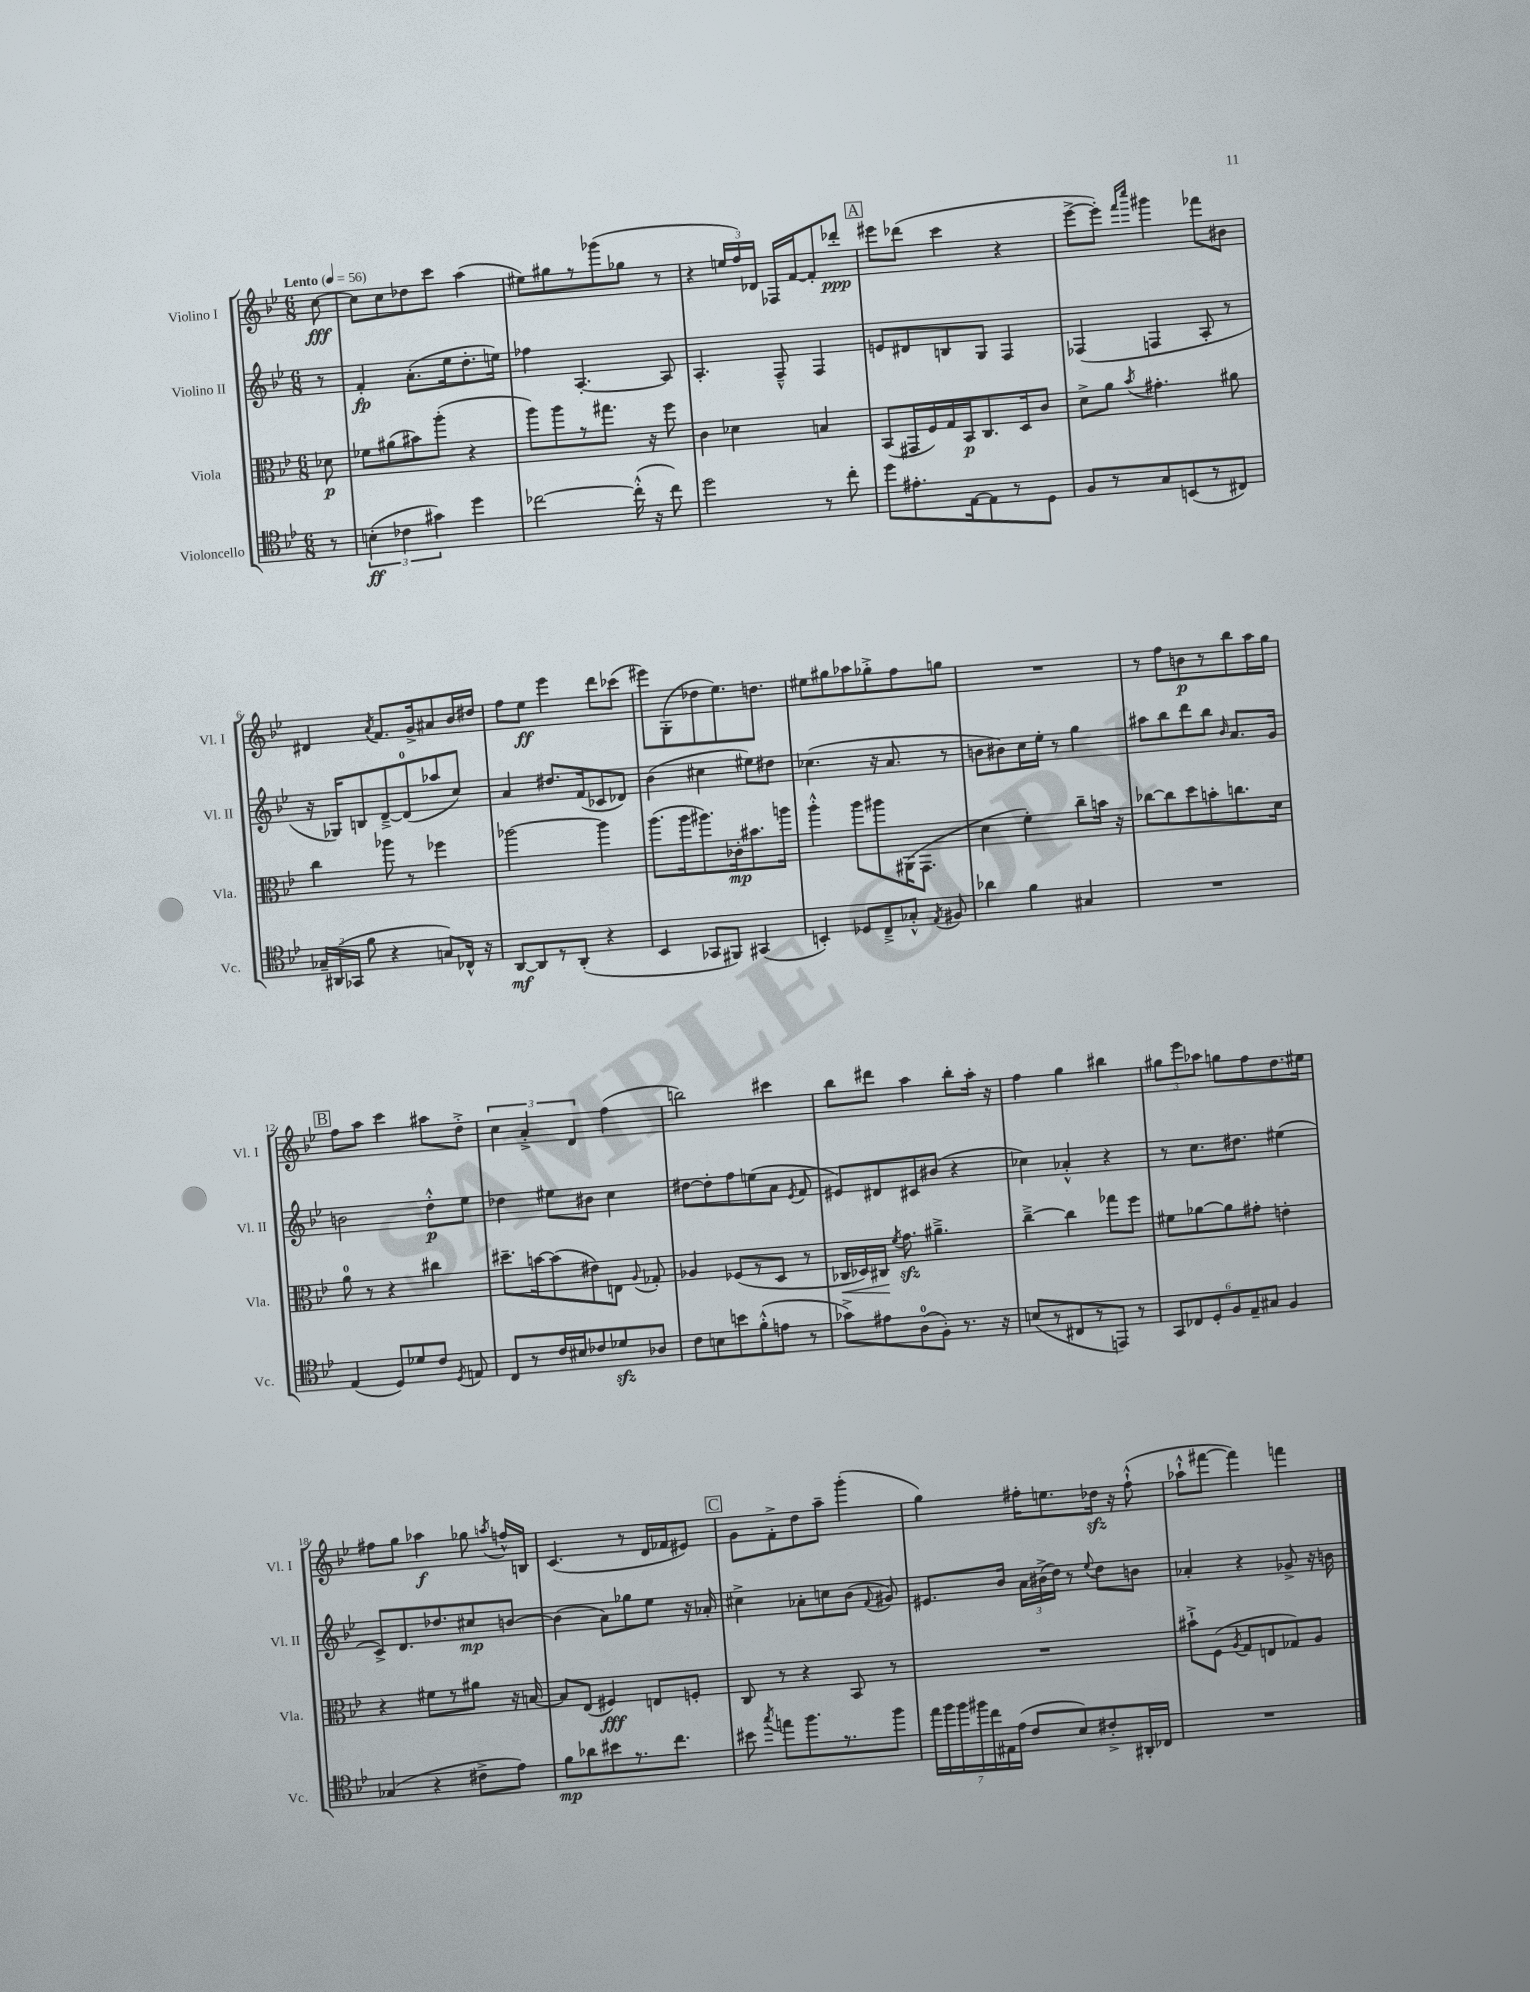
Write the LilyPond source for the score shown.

<<
\new StaffGroup <<
\new Staff = "s0" \with { instrumentName = "Violino I" shortInstrumentName = "Vl. I" } {
    \clef treble \key bes \major \numericTimeSignature \time 6/8 \partial 8 \tempo "Lento" 4 = 56
    \autoBeamOff c''8~\fff |
    c''8[ c''8 des''8 c'''8] a''4( |
    eis''8[) gis''8 r8 ges'''8( ges''8] r8 |
    r4 \tuplet 3/2 { e''16[ f''16) des'16] } fes16[ f'16~ f'8-. des'''8]-.\ppp |
    \mark \markup { \box "A" } eis'''8[ des'''8]( c'''4 r4 |
    ees'''8[~-> ees'''8]-.) \grace { f'''16[ c''''16] } gis'''4 fes'''8[ bis'8] |
    dis'4 \acciaccatura { a'8 } f'8.[ g'16-> ais'8 bes'16 dis''16] |
    f''8[ ees''8]\ff ees'''4 d'''8[ ces'''8]( |
    eis'''8[) g8-.( des''8 ees''8.) d''8.] |
    eis''8[ gis''8 aes''8 ges''8-.-> f''8 g''8] |
    R2. |
    r8 f''8[ b'8\p r8 bes''8 a''16 g''16] |
    \mark \markup { \box "B" } f''8[ a''8] c'''4 ais''8[ d''8]-.-> |
    \tuplet 3/2 { c''4 a'4-.-> d'4 } f''4( |
    b''2) cis'''4 |
    bes''8[ dis'''8] a''4 bes''8[-. a''16]-. r16 |
    f''4 g''4 bis''4 |
    \tuplet 3/2 { gis''8[ ees'''8 aes''8] } g''8[ f''8 d''8. eis''16] |
    fis''8[ g''8] aes''4\f ges''8 \acciaccatura { a''8 } f''16[-^ b16] |
    c'4.( r8 d'16[ fes'16 eis'8]) |
    \mark \markup { \box "C" } g'8[ f'8-.-> d''8 a''8]-- g'''4-.( |
    g''4) fis''16[-. e''8. des''16]\sfz r16 fis''8-!-^( |
    aes''8[-!-^ fis'''8]~ fis'''4) f'''4 \bar "|." |
}
\new Staff = "s1" \with { instrumentName = "Violino II" shortInstrumentName = "Vl. II" } {
    \clef treble \key bes \major \numericTimeSignature \time 6/8 \partial 8
    \autoBeamOff r8 |
    f'4-.\fp a'8.[-.( ees''16 d''8.-. e''16]) |
    fes''4 a4.~-. a8 |
    a4.-. f8---^ f4 |
    \mark \markup { \box "A" } e'8[ dis'8 b8 g8] f4 |
    fes4( f4 a8-. r8 |
    r16 ges16[) b8 d'8~---> d'8-0( aes''8 c''8]) |
    a'4 dis''8.[ f'16( ces'8 des'8]) |
    bes'4( cis''4 eis''8[) dis''8] |
    ces''4.( r16 a'8. r8 |
    b'8[ bis'8) c''16 ees''16]-. r8 g''4 |
    ais''8[ bes''8 d'''8 bes''8] \grace { bes'16 } a'8.[ g'16] |
    \mark \markup { \box "B" } b'2 d''8[-.-^\p ees''8] |
    des''4 eis''8[ bis'8] c''4 |
    dis''8[~ dis''8-. f''8 e''8( a'8] \acciaccatura { ees'8 } f'8 |
    eis'8[) dis'8 cis'8 bis'8]( r4 |
    ces''4) aes'4-.-^ r4 |
    r8 c''8.[ dis''8.] eis''4( |
    c'8[->) d'8. des''8. cis''8\mp b'8]~ |
    b'4( a'8[) ges''8 ees''8] r16 aes'16-. |
    \mark \markup { \box "C" } cis''4-> aes'8[-. c''8 bes'8]( \appoggiatura { f'8 } gis'8) |
    eis'8.[ bes'16] \tuplet 3/2 { a'16[ bis'16->( d''16]) } r8 \appoggiatura { ees''8 } d''8[ b'8] |
    aes'4-. r4 ges'8-> r16 b'16 \bar "|." |
}
\new Staff = "s2" \with { instrumentName = "Viola" shortInstrumentName = "Vla." } {
    \clef alto \key bes \major \numericTimeSignature \time 6/8 \partial 8
    \autoBeamOff des'8\p |
    fes'8[ ais'8( bis'8) a''8]-.( r4 |
    a''8[) a''8 r8 gis''8.] r16 f''8 |
    c'4 des'4 b4 |
    \mark \markup { \box "A" } bes,8[( gis,16 f16) g16 bes,16\p c8. d16 c'8] |
    d'8[-> a'8] \acciaccatura { bes'8 } gis'4.-. ais'8 |
    c''4 aes''8 r8 fes''4 |
    aes''2~ aes''4 |
    a''8.[( a''16 ais''8.) ces'16-.\mp bis'8. a''16] |
    a''4-.-^ a''8[ ais''8 ais,16( g,8.] |
    d'4 f'4-.) c''8[-- b'16] r16 |
    ces''8[~ ces''8 d''8 b'8-. c''8. d'16] |
    \mark \markup { \box "B" } a'8-0 r8 r4 cis''4 |
    dis''8.[-- b'16~ b'8( eis'8) e8] \appoggiatura { a8 } ges8-. |
    aes4 fes8[( r8 d8] r8 |
    ces16[\< des16) cis16]\! \acciaccatura { f'8 } g'8.\sfz ais'4.---> |
    c''4~---> c''4 ges''8[ f''8] |
    fis'8[ aes'8~ aes'8 gis'8]-. e'4-. |
    r4 fis'8[ r8 ais'8] r16 b16~ |
    b8[ ees8]( fis4\fff) e8[ f8]-. |
    \mark \markup { \box "C" } c8 r8 r4 bes,8 r8 |
    R2. |
    bis'8[-!-> f8]( \acciaccatura { a8 } g8[ e8 ges8) a8] \bar "|." |
}
\new Staff = "s3" \with { instrumentName = "Violoncello" shortInstrumentName = "Vc." } {
    \clef tenor \key bes \major \numericTimeSignature \time 6/8 \partial 8
    \autoBeamOff r8 |
    \tuplet 3/2 { b4-.\ff( ces'4 gis'4) } d''4 |
    ces''2~ ces''16-.-^( r16 ces''8) |
    d''2 r8 c''8-. |
    \mark \markup { \box "A" } d''8[ eis'8.-. ees16~ ees8 r8 d8] |
    f8[ r8 g8 b,8( r8 cis8]) |
    \tuplet 3/2 { ges16[-- ais,16( ges,16] } f'8 r4 g8[) ces16]-^ r16 |
    a,8[~\mf a,8 r8 a,8]-.( r4 |
    bes,4 ges,8[ fis,8]) gis,4( |
    b,4-.) des8[ c8---> ges8]-.-^ \acciaccatura { ees8 } fis8 |
    aes'4 f'4 gis4 |
    R2. |
    \mark \markup { \box "B" } ees4( d8[) des'8 c'8] \acciaccatura { d8 } e8 |
    c8[ r8 c'16 bis16 ces'8 des'8\sfz aes8] |
    c'8[ b8 b'8 f'8-.-^( e'8] r8 |
    ges'8[->) eis'8 a8-0( f8]-.) r8. r16 |
    b8[( r8 cis8 r8 e,8]) r8 |
    \tuplet 6/4 { g,8[ ces8 d8-. f8 ees8-- gis8] } f4 |
    ges4( r4 cis'8[-> ees'8]) |
    f'8[\mp aes'8 bis'8 r8. c''8.] |
    \mark \markup { \box "C" } bis'8 \acciaccatura { g''8 } e''8[ f''8. r8. f''8] |
    \tuplet 7/4 { ees''16[ f''16 f''16 fis''16 c''16 eis16 ees'16]( } c'8[ bes8) cis'8-.-> ais,16-. ces16] |
    R2. \bar "|." |
}
>>
>>
